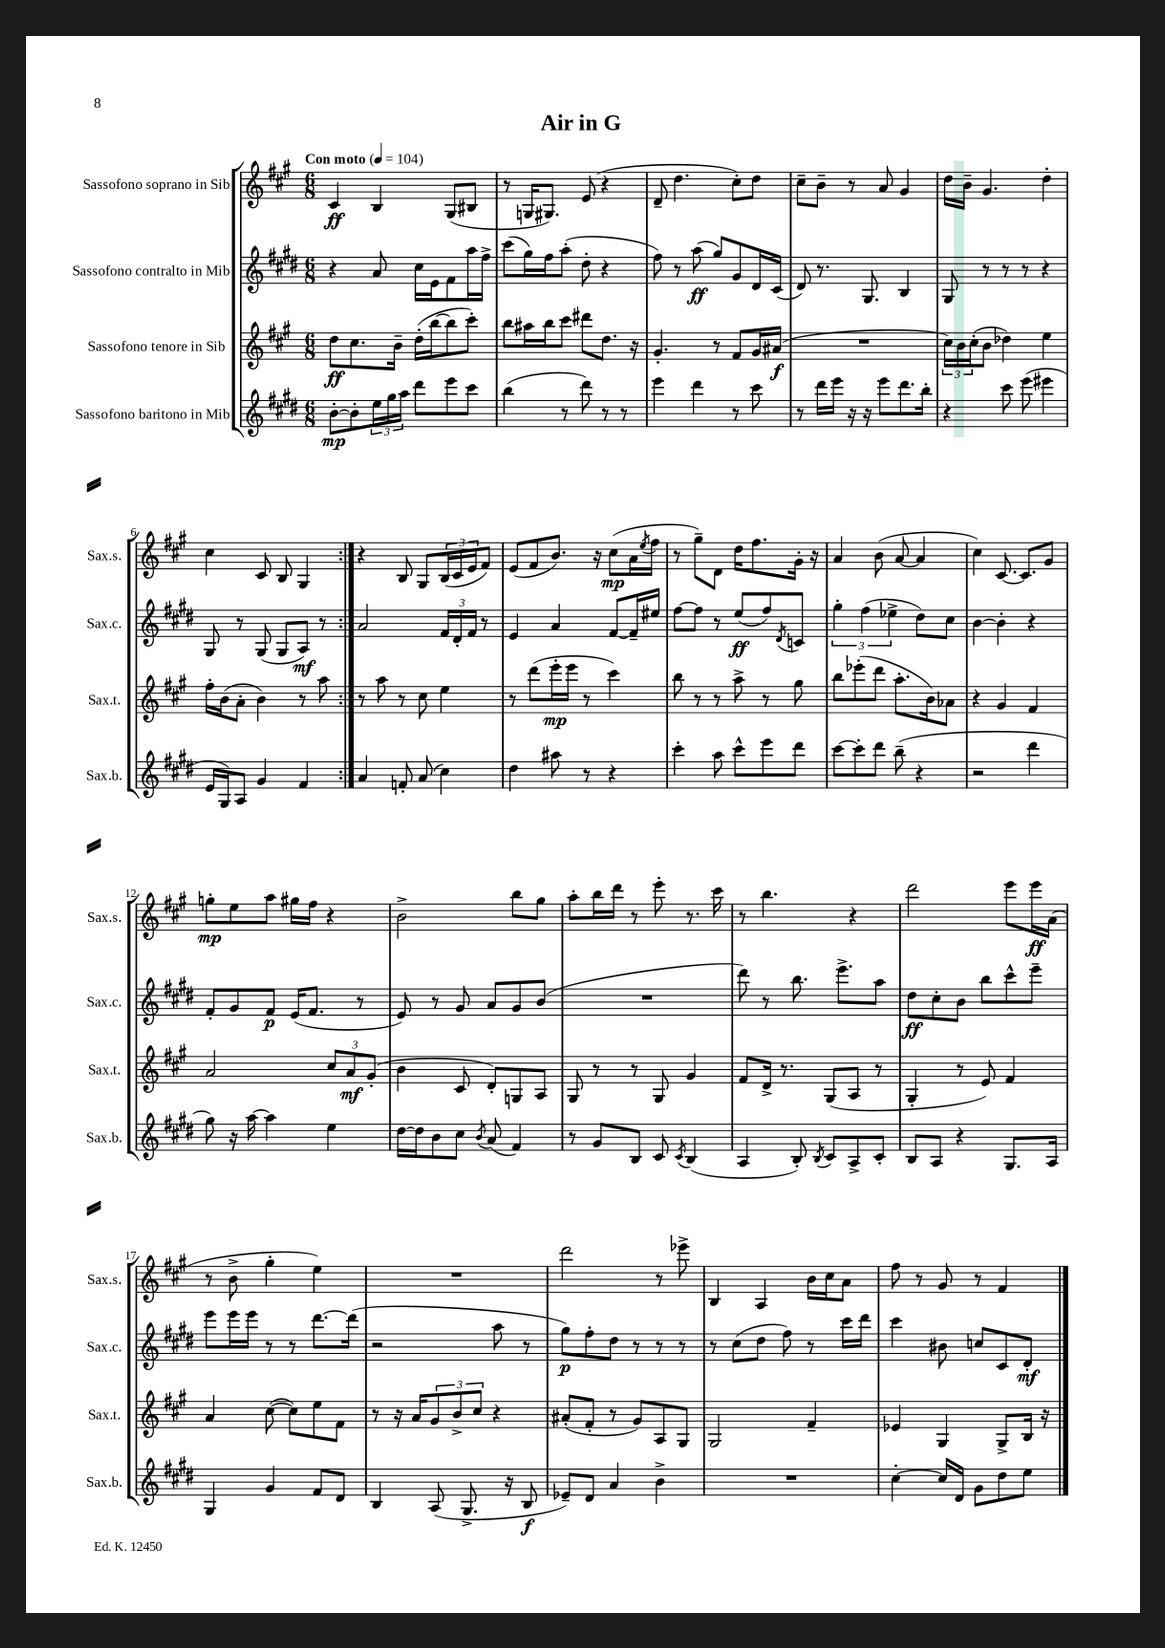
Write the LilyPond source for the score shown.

\header { title = "Air in G" }
<<
\new StaffGroup <<
\new Staff = "s0" \with { instrumentName = "Sassofono soprano in Sib" shortInstrumentName = "Sax.s." } {
    \clef treble \key a \major \numericTimeSignature \time 6/8 \tempo "Con moto" 4 = 104
    \repeat volta 2 { cis'4\ff b4 gis8( bis8 |
    r8 g16 gis8.) e'8( r4 |
    d'8-- d''4. cis''8-.) d''8 |
    cis''8-- b'8-- r8 a'8 gis'4 |
    d''16 b'16-- gis'4. d''4-. |
    cis''4 cis'8 b8 gis4 | }
    r4 b8 gis8 \tuplet 3/2 { b16( cis'16 e'16 } fis'8) |
    e'8( fis'8 b'8.) r16 cis''8\mp( a'16 \acciaccatura { e''8 } fis''16 |
    r8 gis''8--) d'8 d''16 fis''8. gis'16-. r16 |
    a'4 b'8( a'8~ a'4 |
    cis''4) cis'8.~ cis'8. gis'8 |
    g''8-.\mp e''8 a''8 gis''16 fis''16 r4 |
    b'2-> b''8 gis''8 |
    a''8-. b''16 d'''16 r8 e'''8-. r8. cis'''16 |
    r8 b''4. r4 |
    d'''2 e'''8 e'''16\ff a'16( |
    r8 b'8-> gis''4-. e''4) |
    R2. |
    d'''2 r8 ees'''8-> |
    b4 a4 b'16 cis''16 a'8 |
    fis''8 r8 gis'8 r8 fis'4 \bar "|." |
}
\new Staff = "s1" \with { instrumentName = "Sassofono contralto in Mib" shortInstrumentName = "Sax.c." } {
    \clef treble \key e \major \numericTimeSignature \time 6/8
    \repeat volta 2 { r4 a'8 cis''16 e'16 fis'8 a''16 fis''16-> |
    cis'''8( gis''16) fis''16 a''8-.( dis''8-. r4 |
    fis''8) r8 a''8\ff( gis''8) gis'8 dis'16 cis'16( |
    dis'8) r8. gis8. b4 |
    gis8 r8 r8 r8 r4 |
    gis8 r8 gis8( gis8 a8\mf) r8 | }
    a'2 \tuplet 3/2 { fis'16 dis'16-. fis'16 } r8 |
    e'4 a'4 fis'8~ fis'16-- eis''16 |
    fis''8~ fis''8 r8 e''8\ff( fis''8) \acciaccatura { dis'8 } c'8 |
    \tuplet 3/2 { gis''4-. fis''4( ees''4-> } dis''8) cis''8 |
    b'4~ b'4-. r4 |
    fis'8-. gis'8 fis'8\p e'16( fis'8. r8 |
    e'8) r8 gis'8 a'8 gis'8 b'8( |
    R2. |
    dis'''8) r8 b''8. e'''8.-> a''8 |
    dis''8\ff cis''8-. b'8 b''8 cis'''8-^ e'''8-- |
    e'''8 e'''16 e'''16 r8 r8 dis'''8.~ dis'''16( |
    r2 a''8 r8 |
    gis''8\p) fis''8-. dis''8 r8 r8 r8 |
    r8 cis''8( dis''8 fis''8) r8 cis'''16 dis'''16 |
    cis'''4 bis'8 c''8 cis'8 dis'8-.\mf \bar "|." |
}
\new Staff = "s2" \with { instrumentName = "Sassofono tenore in Sib" shortInstrumentName = "Sax.t." } {
    \clef treble \key a \major \numericTimeSignature \time 6/8
    \repeat volta 2 { d''8\ff cis''8. b'16-- d''16-.( b''16~ b''8 cis'''8-.) |
    b''8 ais''16 b''16 cis'''8 dis'''8 d''8. r16 |
    gis'4.-. r8 fis'8 gis'16 ais'16\f( |
    R2. |
    \tuplet 3/2 { cis''16) b'16 cis''16-.( } b'8 des''4) e''4 |
    fis''16-. b'16( a'8-. b'4) r8 a''8 | }
    r8 a''8 r8 cis''8 e''4 |
    r8 d'''8( e'''16-.\mp e'''16 r8 cis'''4) |
    b''8 r8 r8 a''8-> r8 gis''8 |
    b''8 ees'''8-.( d'''8 a''8.-. b'16) aes'8 |
    r4 gis'4 fis'4 |
    a'2 \tuplet 3/2 { cis''8 a'8\mf gis'8-.( } |
    b'4 cis'8 d'8-.) g8 a8 |
    gis8 r8 r8 gis8 gis'4 |
    fis'8 d'16-> r8. gis8( a8 r8 |
    gis4-. r8 e'8) fis'4 |
    a'4 cis''8~( cis''8) e''8 fis'8 |
    r8 r16 a'16 \tuplet 3/2 { gis'8 b'8-> cis''8 } r4 |
    ais'8-.( fis'8-. r8 gis'8) a8 gis8 |
    gis2 fis'4-- |
    ees'4 gis4 gis8-> b16 r16 \bar "|." |
}
\new Staff = "s3" \with { instrumentName = "Sassofono baritono in Mib" shortInstrumentName = "Sax.b." } {
    \clef treble \key e \major \numericTimeSignature \time 6/8
    \repeat volta 2 { b'8~-.\mp b'8-. \tuplet 3/2 { e''16 gis''16 a''16 } dis'''8 e'''8 cis'''8 |
    b''4( r8 dis'''8) r8 r8 |
    e'''4 dis'''4 r8 cis'''8 |
    r8 dis'''16 e'''16 r16 r16 e'''8 dis'''8. b''16-. |
    r4 cis'''8 e'''8( eis'''4 |
    e'16 gis16) a8 gis'4 fis'4 | }
    a'4 f'8-. a'8( cis''4) |
    dis''4 ais''8 r8 r4 |
    cis'''4-. a''8 cis'''8-^ e'''8 dis'''8 |
    cis'''8~ cis'''8-. dis'''8 b''8--( r4 |
    r2 dis'''4 |
    gis''8) r16 a''16~ a''4 e''4 |
    dis''16~ dis''16 b'8 cis''8 \acciaccatura { b'8 } a'8( fis'4) |
    r8 gis'8 b8 cis'8 \acciaccatura { cis'8 } b4( |
    a4 b8-.) \acciaccatura { b8 } cis'8 a8-> cis'8-. |
    b8 a8 r4 gis8. a16 |
    gis4 gis'4 fis'8 dis'8 |
    b4 a8( gis8.-> r16 b8\f |
    ees'8--) dis'8 a'4 b'4-> |
    R2. |
    cis''4~-. cis''16 dis'16 gis'8 dis''8 e''8 \bar "|." |
}
>>
>>
